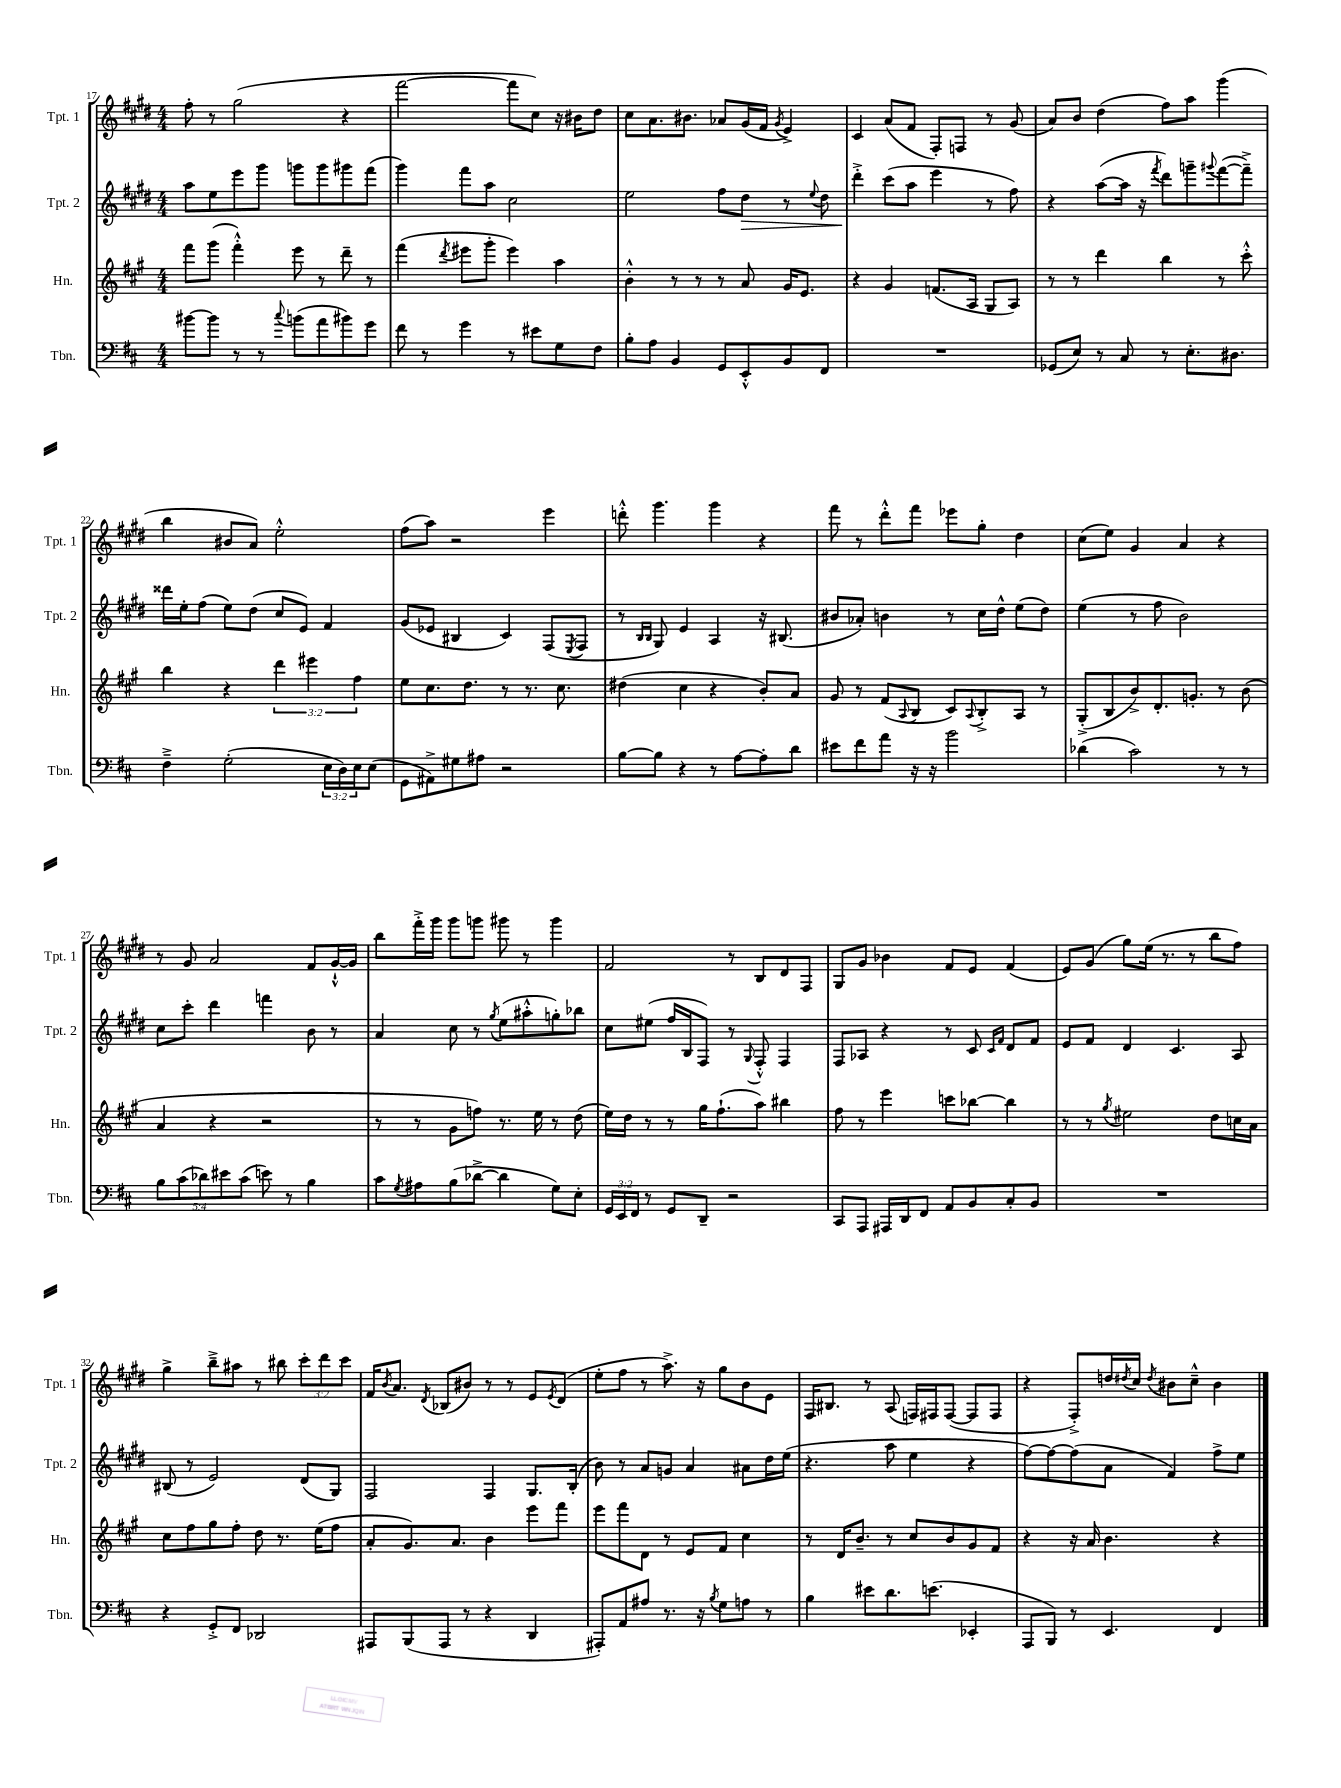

**kern	**kern	**kern	**kern
*staff4	*staff3	*staff2	*staff1
*clefF4	*clefG2	*clefG2	*clefG2
*k[f#c#]	*k[f#c#g#]	*k[f#c#g#d#]	*k[f#c#g#d#]
*M4/4	*M4/4	*M4/4	*M4/4
[8b#\L	8fff#\L	8aa\L	8ff#'\
8b#\]J	(8ggg#\J	8ee\	8r
8r	4fff#'^^\)	8eee\	(2gg#\
8r	.	8ggg#\J	.
8qqcc#/	.	.	.
(8b\L	8eee\	8ggg\L	.
8a\	8r	8ggg\	.
8b#\)	8ddd~\	8ggg#\	4r
8g\J	8r	(8fff#\J	.
=	=	=	=
8f#\	(4fff#\	4ggg#\)	[2fff#\
8r	.	.	.
.	8qddd/	.	.
4g\	8eee#\L	8fff#\L	.
.	8ggg#'\J	8aa\J	.
8r	4eee#\)	2cc#\	8fff#\]L
8e#\L	.	.	8cc#\J)
8G\	4aa\	.	16r
.	.	.	16b#\LK
8F#\J	.	.	8dd#\J
=	=	=	=
8B'\L	4b'^^\	2ee\	8cc#\L
8A\J	.	.	8.a\
4BB/	8r	.	.
.	.	.	8.b#\J
.	8r	.	.
8GG/L	8r	8ff#\L	8a-/L
8EE'^^/	8a/	8dd#\J	(16g#/L
.	.	.	16f#/JJ
.	.	.	8qg#/
8BB/	16g#/LK	8r	4e^/)
.	8.e/J	.	.
.	.	8qqee/	.
8FF#/J	.	8dd#\	.
=	=	=	=
1r	4r	4ddd#'^\	4c#/
.	4g#/	(8ccc#\L	(8a/L
.	.	8aa\J	8f#/J
.	(8.f/L	4eee\	8F#'/L)
.	.	.	8F/J
.	16A/Jk	.	.
.	8G#/L	8r	8r
.	8A/J)	8ff#\)	(8g#/
=	=	=	=
(8GG-/L	8r	4r	8a/L)
8E/J)	8r	.	8b/J
8r	4ddd\	([8aa\L	(4dd#\
8C#/	.	16aa\]Jk	.
.	.	16r	.
.	.	8qfff#/	.
8r	4bb\	8ddd#\L)	8ff#\L)
8.E'\L	.	8ggg~\	8aa\J
.	.	8qqggg#/	.
.	8r	([8fff#\	(4ggg#\
8.D#\J	.	.	.
.	8ccc#'^^\	8fff#~^\]J)	.
=	=	=	=
4F#~^\	4bb\	16ddd##\LL	4bb\
.	.	16ee'\J	.
.	.	(8ff#\J	.
(2G'\	4r	8ee\L)	8b#/L
.	.	(8dd#\J	8a/J)
.	6ddd\	8cc#/L	2ee'^^\
.	.	8e/J)	.
.	6eee#\	.	.
24E\LL	.	4f#/	.
24D\)	.	.	.
24E\J	6ff#\	.	.
(8E\J	.	.	.
=	=	=	=
8GG\L	8ee\L	(8g#/L	(8ff#\L
8AA#^\)	8.cc#\	8e-/J	8aa\J)
8G#\	.	4B#/	2r
.	8.dd\J	.	.
8A#\J	.	.	.
2r	8r	4c#/)	.
.	8.r	.	.
.	.	(8F#/L	4eee\
.	8.cc#\	.	.
.	.	8qE/	.
.	.	8F#/J	.
=	=	=	=
[8B\L	(4dd#\	8r	8ddd'^^\
.	.	16qqB/LL	.
.	.	16qqB/JJ	.
8B\]J	.	8G#/)	4.ggg#\
4r	4cc#\	4e/	.
8r	4r	4A/	4ggg#\
[8A\L	.	.	.
8A'\]	8b'/L)	16r	4r
.	.	(8.B#/	.
8d\J	8a/J	.	.
=	=	=	=
8e#\L	8g#/	8b#/L	8fff#\
8f#\	8r	8a-'/J)	8r
8a\J	(8f#/L	4b\	8ddd#'^^\L
.	8qqA/	.	.
16r	8B/J	.	8fff#\J
16r	.	.	.
2b\	8c#/L)	8r	8eee-\L
.	8qqA/	.	.
.	8B'^/	16cc#\LL	8gg#'\J
.	.	16dd#^^\JJ	.
.	8A/J	(8ee\L	4dd#\
.	8r	8dd#\J)	.
=	=	=	=
(4d-\	(8G#'^/L	(4ee\	(8cc#\L
.	8B/	.	8ee\J)
2c#\)	8b^/)	8r	4g#/
.	8.d'/	8ff#\	.
.	.	2b\)	4a/
.	8.g'/J	.	.
8r	8r	.	4r
8r	(8b\	.	.
=	=	=	=
10B\L	4a/	8cc#\L	8r
(10c#\	.	.	.
.	.	8ccc#'\J	8g#/
10d-\)	.	.	.
.	4r	4ddd#\	2a/
10e#\	.	.	.
(10c#\J	.	.	.
8e\)	2r	4fff\	.
8r	.	.	.
4B\	.	8b\	8f#/L
.	.	8r	[16g#`^^/L
.	.	.	16g#/]JJ
=	=	=	=
8c#\L	8r	4a/	8bb\L
8qG/	.	.	.
8A#\	8r	.	16fff#'^\L
.	.	.	16ggg#\JJ
(8B\	8g#\L	8cc#\	8ggg#\L
[8d-^\J	8ff\J)	8r	8ggg\J
.	.	8qgg#/	.
4d-\]	8.r	(8ee\L	8ggg#\
.	.	8aa#'^^\	8r
.	16ee\	.	.
8G\L)	8r	8gg'\)	4ggg#\
8E'\J	(8dd\	8bb-\J	.
=	=	=	=
24GG/LL	16ee\LL)	8cc#\L	2f#/
24EE/	.	.	.
.	16dd\JJ	.	.
24FF#/JJ	.	.	.
8r	8r	(8ee#\J	.
8GG/L	8r	16ff#/LL	.
.	.	16B/J	.
8DD~/J	16gg#\LK	8F#/J)	.
.	(8.ff#`\	.	.
2r	.	8r	8r
.	.	8qqG#/	.
.	8aa\J)	8F#'^^/	8B/L
.	4bb#\	4F#/	8d#/
.	.	.	8F#/J
=	=	=	=
8CC#/L	8ff#\	8F#/L	8G#/L
8AAA/J	8r	8A-/J	8g#/J
16AAA#/LL	4eee\	4r	4b-\
16DD/J	.	.	.
8FF#/J	.	.	.
8AA/L	8ccc\L	8r	8f#/L
8BB/	[8bb-\J	8c#/	8e/J
.	.	16qqc#/LL	.
.	.	16qqf#/JJ	.
8C#'/	4bb-\]	8d#/L	(4f#/
8BB/J	.	8f#/J	.
=	=	=	=
1r	8r	8e/L	8e/L)
.	8r	8f#/J	(8g#/J
.	8qgg#/	.	.
.	2ee#\	4d#/	8gg#\L)
.	.	.	(16ee\Jk
.	.	.	8.r
.	.	4.c#/	.
.	.	.	8r
.	8dd\L	.	8bb\L
.	16cc\L	8A/	8ff#\J)
.	16a\JJ	.	.
=	=	=	=
4r	8cc#\L	(8B#/	4gg#^\
.	8ff#\	8r	.
8GG'^/L	8gg#\	2e/)	8bb~^\L
8FF#/J	8ff#'\J	.	8aa#\J
2DD-/	8dd\	.	8r
.	8.r	.	8bb#\
.	.	(8d#/L	12ccc#'\L
.	(16ee\LK	.	.
.	.	.	12ddd#\
.	8ff#\J	8G#/J)	.
.	.	.	12ccc#\J
=	=	=	=
8AAA#/L	8a'/L	2F#/	16f#/LK
.	.	.	8qb/
.	.	.	8.a/J
(8BBB/	8.g#/)	.	.
.	.	.	8qd#/
8AAA#/J	.	.	(8B-/L
.	8.a/J	.	.
8r	.	.	8b#/J)
4r	4b\	4F#/	8r
.	.	.	8r
4DD/	8eee\L	8.G#/L	8e/L
.	.	.	8qe/
.	8fff#\J	.	(8d#/J
.	.	(16B'/Jk	.
=	=	=	=
8AAA#'/L)	8eee\L	8b\)	8ee'\L
8AA/	8fff#\	8r	8ff#\J
8A#/J	8d\J	8a/L	8r
8.r	8r	8g/J	8.aa^\)
.	8e/L	4a/	.
16r	.	.	16r
8qB/	.	.	.
8G\L	8f#/J	.	8gg#\L
8A\J	4cc#\	8a#\L	8b\
8r	.	16dd#\L	8e\J
.	.	(16ee\JJ	.
=	=	=	=
4B\	8r	4.r	16F#/LK
.	.	.	8.B#/J
.	16d/LK	.	.
.	8.b~/J	.	.
8e#\L	.	.	8r
8.d\	8r	8aa\	(8A/
.	8cc#/L	4ee\	16F/LL)
(8.e\J	.	.	16F#/J
.	8b/	.	([8F#/J
4EE-'/	8g#/	4r	8F#/]L
.	8f#/J	.	8F#/J
=	=	=	=
8AAA/L	4r	[8ff#\L)	4r
8BBB/J)	.	8ff#\_	.
8r	16r	(8ff#\]	8F#'^/L)
.	16a/	.	.
4.EE/	4.b\	8a\J	16dd/L
.	.	.	8qdd#/
.	.	.	16cc#/JJ
.	.	.	8qdd#/
.	.	4f#/)	8b#\L
.	.	.	8cc#~^^\J
4FF#/	4r	8ff#^\L	4b#\
.	.	8ee\J	.
==	==	==	==
*-	*-	*-	*-
